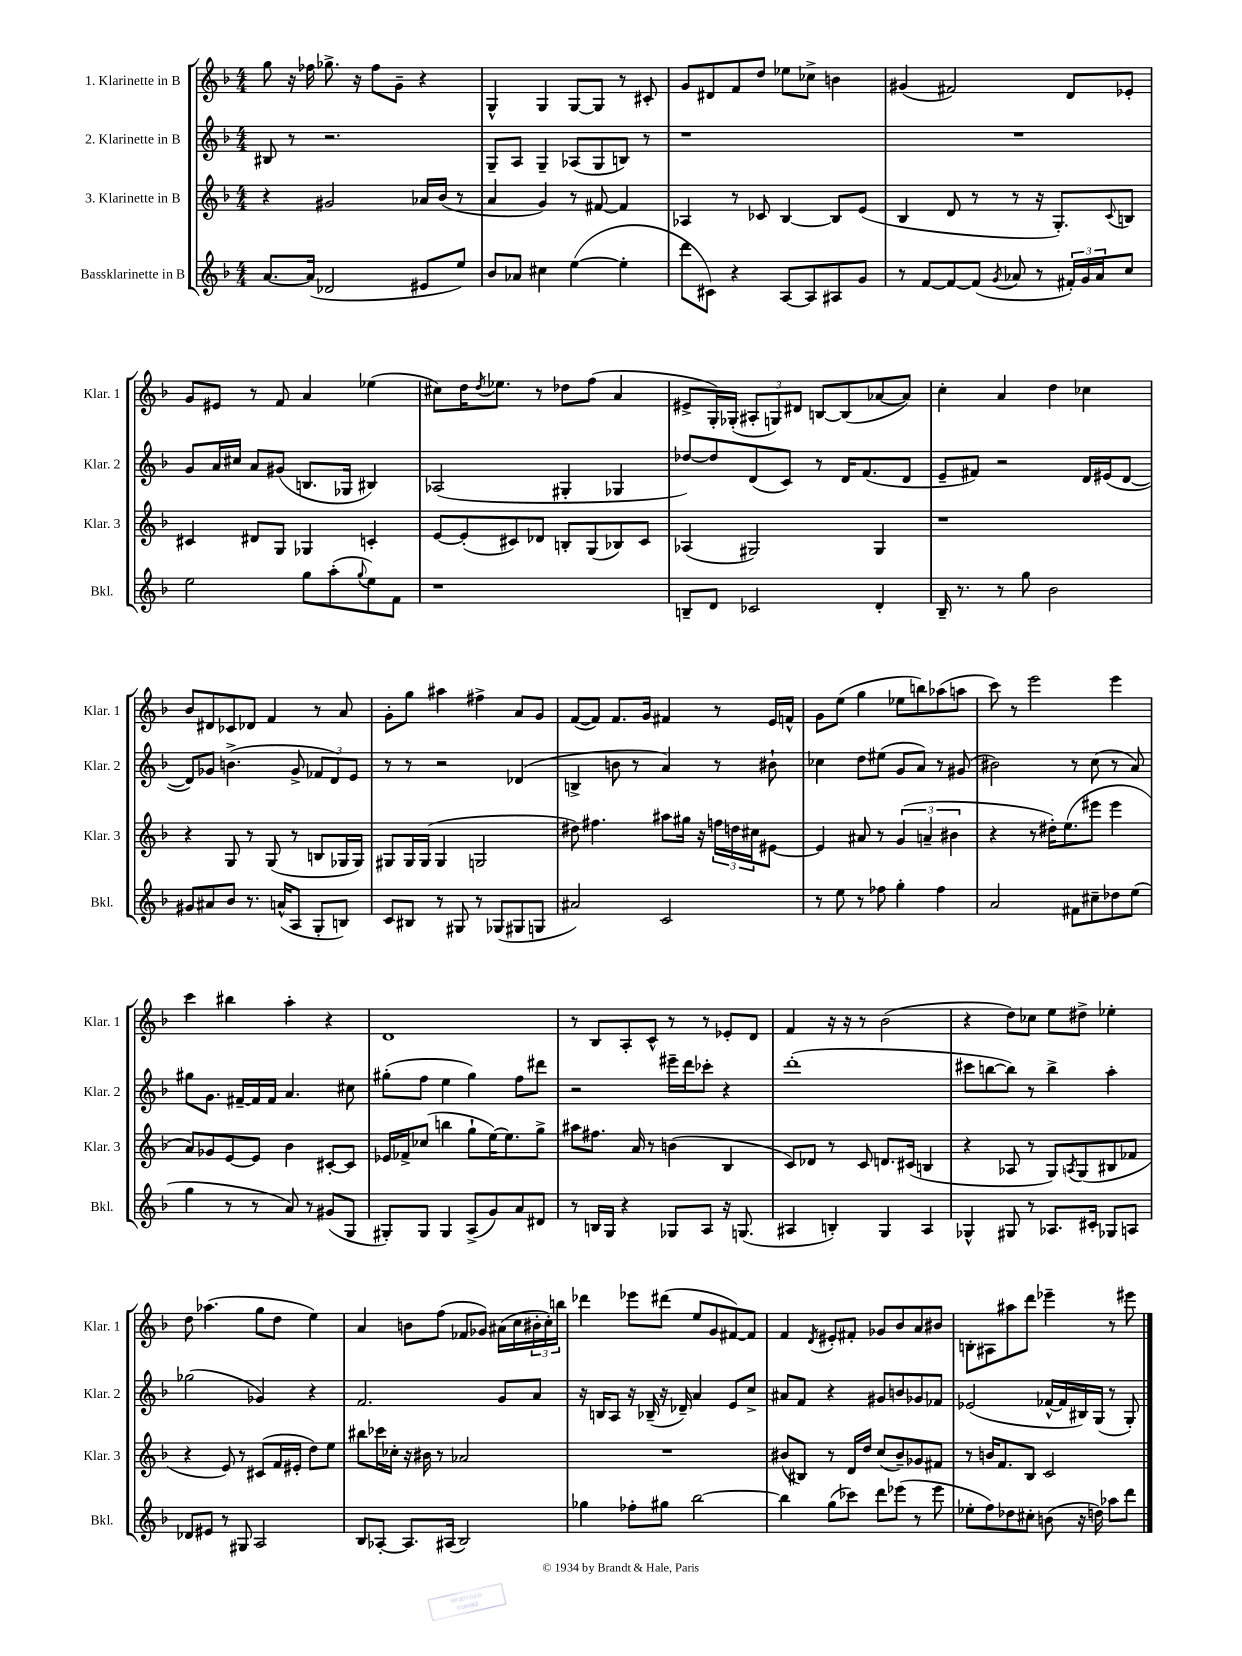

**kern	**kern	**kern	**kern
*staff4	*staff3	*staff2	*staff1
*clefG2	*clefG2	*clefG2	*clefG2
*k[b-]	*k[b-]	*k[b-]	*k[b-]
*M4/4	*M4/4	*M4/4	*M4/4
[8.a	4r	8B#	8gg
.	.	8r	16r
(16a]	.	.	16ff-
2d-	2g#	2.r	8.gg-^
.	.	.	16r
.	.	.	8ff-
.	.	.	8g~
8e#	16a-	.	4r
.	(16b-	.	.
8ee)	8r	.	.
=	=	=	=
8b-	4a	8G~	4G^^
8a-	.	8A	.
4cc#	4g)	4G~	4G
([4ee	8r	(8A-	[8G
.	[8f#	8G	8G]
4ee']	4f#]	8B)	8r
.	.	8r	8c#'
=	=	=	=
8ddd	4A-	1r	8g
8c#)	.	.	8d#
4r	8r	.	8f
.	8c-	.	8dd
[8A	[4B-	.	8ee-
8A]	.	.	8cc-^
8A#	8B-]	.	4b
8g	(8e	.	.
=	=	=	=
8r	4B-	1r	(4g#
[8f	.	.	.
8f_	8d	.	2f#)
(8f]	8r	.	.
8qg	.	.	.
8a-	8r	.	.
8r	16r	.	.
.	8.G')	.	.
24f#')	.	.	8d
24g	.	.	.
24a-	.	.	.
.	8qqc	.	.
8cc	8B	.	8e-'
=	=	=	=
2ee	4c#	8g	8g
.	.	16a	8e#
.	.	16cc#	.
.	8d#	8a	8r
.	8G	(8g#	8f
8gg	4G-	8.B	4a
(8aa'	.	.	.
.	.	16G-	.
8qqgg	.	.	.
8ee)	4c'	4B#)	(4ee-
8f	.	.	.
=	=	=	=
1r	[8e	(2A-	8cc#)
.	(8e']	.	16dd
.	.	.	8qdd
.	.	.	8.ee-
.	8c#)	.	.
.	8d-	.	8r
.	8B'	4G#'	8dd-
.	(8G	.	(8ff
.	8B-)	4G-	4a
.	8c#	.	.
=	=	=	=
8B~	(4A-	[8dd-)	8e#^
8d	.	8dd-]	16G')
.	.	.	(16G-'
2c-	2G#)	(8d	12A#'
.	.	.	12G)
.	.	8c)	.
.	.	.	12d#
.	.	8r	[8B
.	.	16d	(8B]
.	.	(8.f	.
4d'	4G#	.	[8a-
.	.	8d	8a-])
=	=	=	=
16B-~	1r	8e~	4cc'
8.r	.	.	.
.	.	8f#)	.
8r	.	2r	4a
8gg	.	.	.
2b-	.	.	4dd
.	.	16d	4cc-
.	.	(16e#	.
.	.	[8d	.
=	=	=	=
8g#	4r	8d])	8b-
8a#	.	8g-	8d#
8b-	8G	(4.b^	8c-
8.r	8r	.	8d-
.	(8G	.	4f
(16a^^	.	.	.
8A	8r	8g-^	.
8G'	8B	12f-	8r
.	.	12d)	.
8B)	16G-	.	8a
.	.	12e	.
.	16G-)	.	.
=	=	=	=
8c	8G#	8r	8g'
8B#	16G#	8r	8gg
.	(16G#	.	.
8r	4G#	2r	4aa#
8G#	.	.	.
8r	2G	.	4ff#^
(8G-	.	.	.
8G#	.	(4d-	8a
8G	.	.	8g
=	=	=	=
2a#)	8dd#)	4B^	([8f
.	4.ff#	.	8f])
.	.	8b	8.f
.	.	8r	.
.	.	.	16g
2c	8aa#	4a)	4f#
.	16gg#	.	.
.	16r	.	.
.	24ff	8r	8r
.	24dd	.	.
.	24cc#	.	.
.	[8e#	8b#`	16e
.	.	.	16f^^
=	=	=	=
8r	4e#]	4cc-	8g
8ee	.	.	(8ee
8r	8a#	8dd	4gg
8ff-	8r	(8ee#	.
4gg'	(6g	8g	8ee-
.	.	8a)	8bb)
.	6a~	.	.
4ff-	.	8r	(8aa-
.	6b#	.	.
.	.	(8g#	8aa
=	=	=	=
2a	4r	2b#)	8ccc)
.	.	.	8r
.	8r	.	2eee
.	16dd#')	.	.
.	(8.ee	.	.
8f#	.	8r	.
8cc#~	8eee#	(8cc	.
8dd-	4eee#	8r	4eee
(8ee	.	8a)	.
=	=	=	=
4gg	8a)	8gg#	4ccc
.	8g-	8.g	.
8r	[8e	.	4bb#
.	.	[16f#~	.
8r	8e]	16f#]	.
.	.	16f#	.
8a)	4b-	4.a	4aa'
8r	.	.	.
(8g#	[8c#'	.	4r
8G	8c#]	8cc#	.
=	=	=	=
8G#')	16e-	(8gg#'	1d
.	16f-^	.	.
8G#	(8cc-	8ff	.
4G#	4bb	4ee	.
(8A^	8gg`	4gg#)	.
8g)	[16ee)	.	.
.	8.ee]	.	.
8a	.	8ff	.
8d#	8gg^	8ddd#	.
=	=	=	=
8r	8aa#	2r	8r
16B	8.ff#	.	8B-
16G	.	.	.
4r	.	.	8A'
.	16a	.	.
.	8r	.	8c^^
8G-	(4b	16eee#~	8r
.	.	16ddd	.
8A	.	8ccc-'	8r
16r	4B-	4r	8e-'
(8.G	.	.	.
.	.	.	8d
=	=	=	=
4A#	8c)	(1ddd'	4f
.	8d-	.	.
4B')	8r	.	16r
.	.	.	16r
.	8c	.	8r
4G	8.d	.	(2b-
.	(16c#	.	.
4A#	4B	.	.
=	=	=	=
4G-^^	4r	8ccc#	4r
.	.	[8bb	.
8G#	8A-	8bb])	8dd)
8r	8r	8r	8cc-
8.A-	8G)	4bb^	8ee
.	8qA	.	.
.	(8G	.	8dd#^
16c#'	.	.	.
8G-	8B#	4aa'	4ee-'
8A	8f-	.	.
=	=	=	=
8d-	4r	(2gg-	8dd
8e#	.	.	(4.aa-
8r	8e)	.	.
8G#	8r	.	.
2A	(8c#	4g-)	8gg
.	16f	.	8dd
.	16e#'	.	.
.	8dd)	4r	4ee)
.	8ee	.	.
=	=	=	=
8B-	8bb#	2.f	4a
[8A-'	16ccc-	.	.
.	16cc-'	.	.
8.A-]	16r	.	8b
.	16b#	.	.
.	8r	.	(8ff
(16A#	.	.	.
2B-)	2a-	.	8f-
.	.	.	8g-)
.	.	8g	(16a#
.	.	.	16cc
.	.	8a	24b#'
.	.	.	24cc')
.	.	.	24bb
=	=	=	=
4gg-	1r	16r	4ddd-
.	.	16B	.
.	.	8A	.
8ff-'	.	16r	8eee-
.	.	(16B-~	.
8gg#	.	16r	(8ddd#
.	.	16d-~)	.
[2bb-	.	4a	8ee
.	.	.	8g
.	.	8e	[8f#)
.	.	8cc^	8f#]
=	=	=	=
4bb-]	(8b#	8a#	4f
.	8B#)	8f	.
.	.	.	8qd
(8gg	8r	4r	8e#'
8ccc-)	16d	.	8f#'
.	16dd	.	.
8ddd	(8cc	8g#	8g-
(8eee-	8b#~)	8b	8b-
8r	8g-	8g-	8a
8eee-	8f#	8f-	8b#
=	=	=	=
8ee-'	8r	(2e-	8B'
8ff)	16b	.	8A#
.	8.f	.	.
8dd-	.	.	8aa#
8cc#'	8B-	.	8ddd
(8b	2c	[16f-^^	4eee-~
.	.	16f-]	.
16r	.	16B#)	.
16dd)	.	(16G	.
8aa-	.	8r	8r
8ddd	.	8G')	8eee#
==	==	==	==
*-	*-	*-	*-
